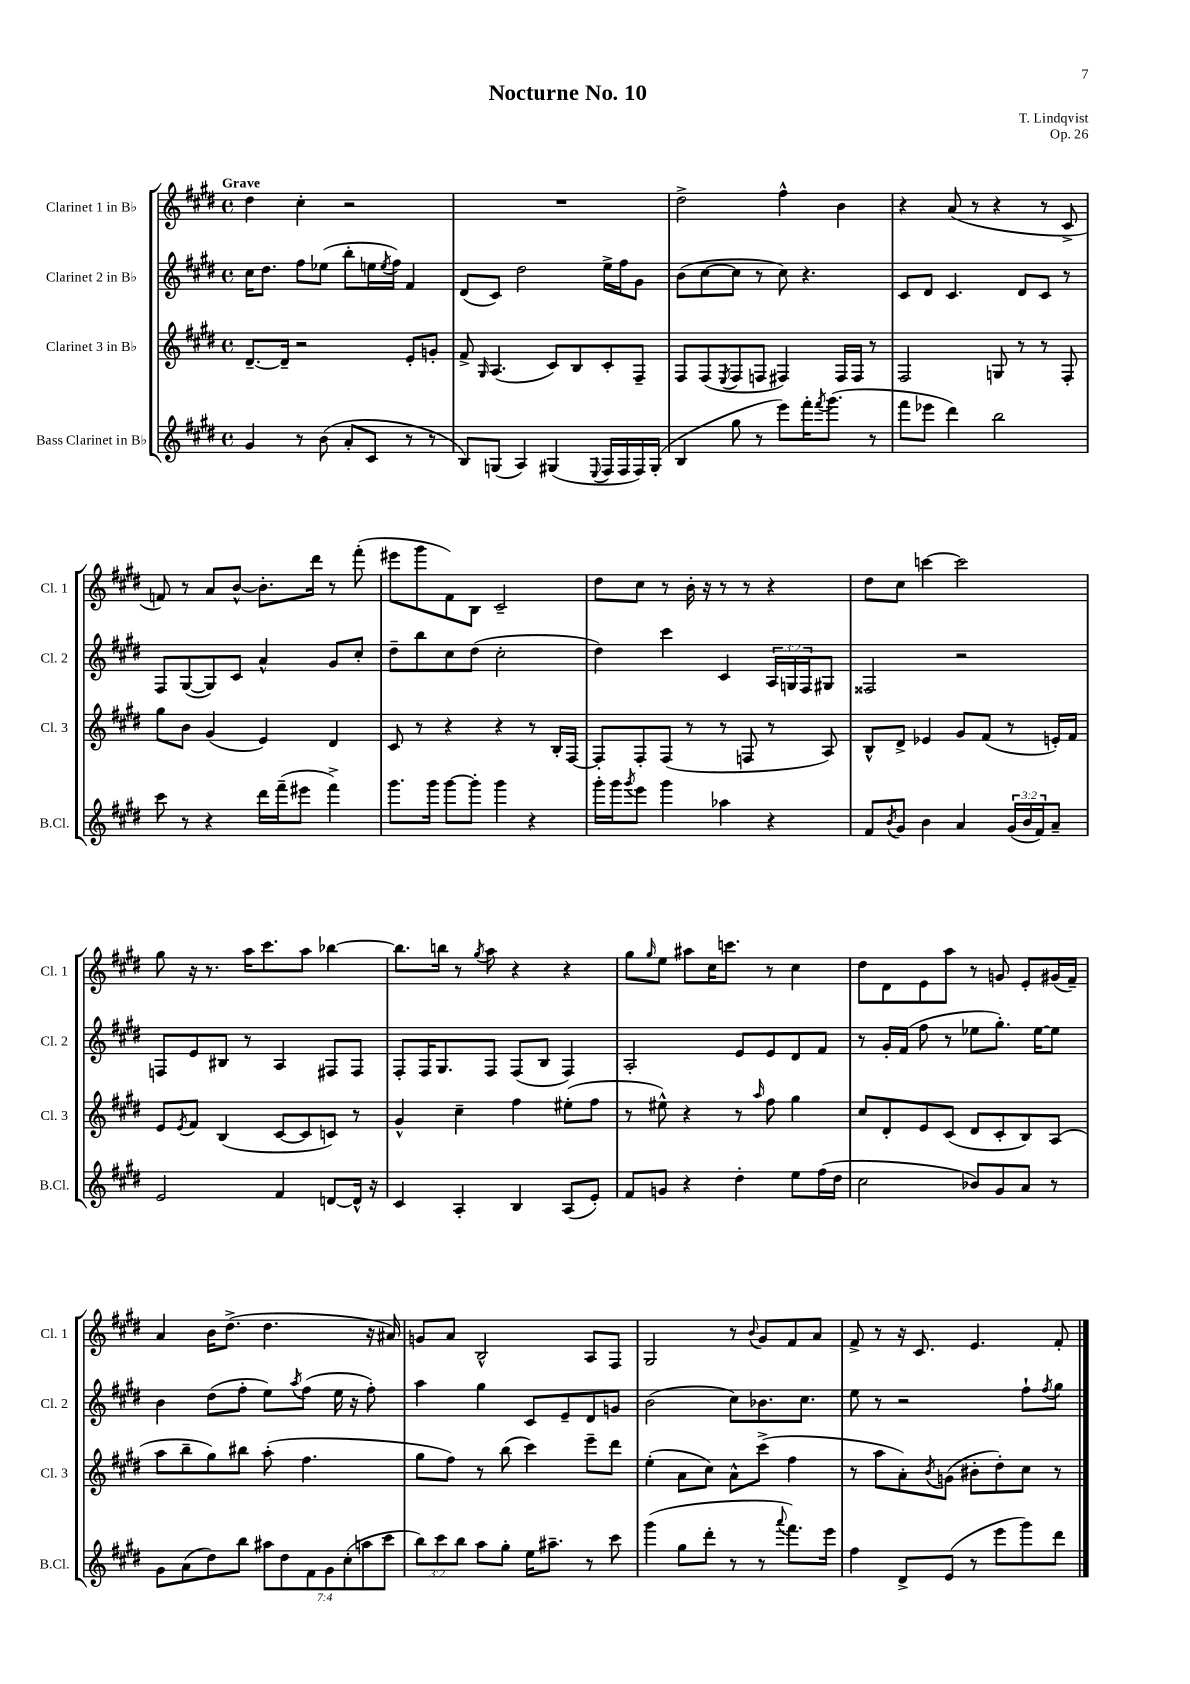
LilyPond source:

\header { title = "Nocturne No. 10" composer = "T. Lindqvist" opus = "Op. 26" }
<<
\new StaffGroup <<
\new Staff = "s0" \with { instrumentName = "Clarinet 1 in Bb" shortInstrumentName = "Cl. 1" } {
    \clef treble \key e \major \defaultTimeSignature \time 4/4 \tempo "Grave"
    dis''4 cis''4-. r2 |
    R1 |
    dis''2-> fis''4-^ b'4 |
    r4 a'8( r8 r4 r8 cis'8-> |
    f'8) r8 a'8 b'8~-^ b'8.-. dis'''16 r8 fis'''8-.( |
    eis'''8 gis'''8 fis'8) b8 cis'2-- |
    dis''8 cis''8 r8 b'16-. r16 r8 r8 r4 |
    dis''8 cis''8 c'''4~ c'''2 |
    gis''8 r16 r8. a''16 cis'''8. a''8 bes''4~ |
    bes''8. b''16 r8 \acciaccatura { gis''8 } a''8 r4 r4 |
    gis''8 \grace { gis''16 } e''8 ais''8 cis''16 c'''8. r8 cis''4 |
    dis''8 dis'8 e'8 a''8 r8 g'8 e'8-. gis'16( fis'16--) |
    a'4 b'16 dis''8.->( dis''4. r16 ais'16) |
    g'8 a'8 b2-^ a8 fis8 |
    gis2 r8 \appoggiatura { b'8 } gis'8 fis'8 a'8 |
    fis'8-> r8 r16 cis'8. e'4. fis'8-. \bar "|." |
}
\new Staff = "s1" \with { instrumentName = "Clarinet 2 in Bb" shortInstrumentName = "Cl. 2" } {
    \clef treble \key e \major \defaultTimeSignature \time 4/4 \override Staff.TupletNumber.text = #tuplet-number::calc-fraction-text
    cis''16 dis''8. fis''8 ees''8( b''8-. e''16 \acciaccatura { e''8 } fis''16) fis'4 |
    dis'8( cis'8) dis''2 e''16-> fis''16 gis'8 |
    b'8( cis''8~ cis''8 r8 cis''8) r4. |
    cis'8 dis'8 cis'4. dis'8 cis'8 r8 |
    fis8 gis8~( gis8) cis'8 a'4-^ gis'8 cis''8-. |
    dis''8-- b''8 cis''8 dis''8( cis''2-. |
    dis''4) cis'''4 cis'4 \tuplet 3/2 { a16 g16 fis16 } gis8 |
    fisis2 r2 |
    f8 e'8 bis8 r8 a4 fis8 fis8 |
    fis8-. fis16 gis8. fis8 fis8( b8 fis4) |
    a2-. e'8 e'8 dis'8 fis'8 |
    r8 gis'16-. fis'16( fis''8 r8 ees''8 gis''8.-.) ees''16~ ees''8 |
    b'4 dis''8( fis''8-. e''8) \acciaccatura { a''8 } fis''8( e''16 r16 fis''8-.) |
    a''4 gis''4 cis'8 e'8-- dis'8 g'8 |
    b'2( cis''8) bes'8. cis''8. |
    e''8 r8 r2 fis''8-! \acciaccatura { fis''8 } gis''8 \bar "|." |
}
\new Staff = "s2" \with { instrumentName = "Clarinet 3 in Bb" shortInstrumentName = "Cl. 3" } {
    \clef treble \key e \major \defaultTimeSignature \time 4/4
    dis'8.~-- dis'16-- r2 e'8-. g'8-. |
    fis'8-> \grace { gis16 } a4.( cis'8) b8 cis'8-. fis8-- |
    fis8 fis8( \acciaccatura { e8 } fis8 f8 fis4) fis16 fis16 r8 |
    fis2 g8 r8 r8 fis8-. |
    gis''8 b'8 gis'4( e'4) dis'4 |
    cis'8 r8 r4 r4 r8 b16-. fis16~ |
    fis8-. fis8-. fis8( r8 r8 f8 r8 a8) |
    b8-^ dis'8-> ees'4 gis'8 fis'8( r8 e'16-.) fis'16 |
    e'8 \acciaccatura { e'8 } fis'8 b4( cis'8~ cis'8 c'8) r8 |
    gis'4-^ cis''4-- fis''4 eis''8-.( fis''8 |
    r8 eis''8-^) r4 r8 \grace { a''16 } fis''8 gis''4 |
    cis''8 dis'8-. e'8 cis'8( dis'8 cis'8-. b8) a8( |
    a''8 b''8-- gis''8) bis''8 a''8-.( fis''4. |
    gis''8 fis''8) r8 b''8( cis'''4) e'''8-- dis'''8 |
    e''4-.( a'8 cis''8) a'8-^ cis'''8->( fis''4 |
    r8 a''8 a'8-.) \acciaccatura { b'8 } g'8( bis'8-. dis''8-.) cis''8 r8 \bar "|." |
}
\new Staff = "s3" \with { instrumentName = "Bass Clarinet in Bb" shortInstrumentName = "B.Cl." } {
    \clef treble \key e \major \defaultTimeSignature \time 4/4 \override Staff.TupletNumber.text = #tuplet-number::calc-fraction-text
    gis'4 r8 b'8( a'8-. cis'8 r8 r8 |
    b8) g8( a4) gis4( \appoggiatura { e8 } fis16 fis16 fis16) gis16-.( |
    b4 gis''8 r8 e'''8) fis'''16-. \acciaccatura { fis'''8 } gis'''8.( r8 |
    fis'''8 ees'''8 dis'''4) b''2 |
    cis'''8 r8 r4 dis'''16 fis'''16--( eis'''8 fis'''4->) |
    gis'''8. gis'''16 gis'''8~ gis'''8-. gis'''4 r4 |
    gis'''16-. gis'''16 \acciaccatura { gis'''8 } e'''8 gis'''4 aes''4 r4 |
    fis'8 \acciaccatura { b'8 } gis'8 b'4 a'4 \tuplet 3/2 { gis'16( b'16 fis'16) } a'8-- |
    e'2 fis'4 d'8~ d'16-^ r16 |
    cis'4 a4-. b4 a8( e'8-.) |
    fis'8 g'8 r4 dis''4-. e''8 fis''16( dis''16 |
    cis''2 bes'8) gis'8 a'8 r8 |
    gis'8 a'8( dis''8) b''8 \tuplet 7/4 { ais''8 dis''8 fis'8 gis'8 cis''8-.( a''8 cis'''8 } |
    \tuplet 3/2 { b''8) cis'''8 b''8 } a''8 gis''8-. e''16 ais''8.-- r8 cis'''8 |
    gis'''4( gis''8 dis'''8-. r8 r8 \appoggiatura { a'''8 } fis'''8.) e'''16 |
    fis''4 dis'8-> e'8( r8 e'''8 gis'''8) dis'''8 \bar "|." |
}
>>
>>
\layout { \context { \Score \remove "Bar_number_engraver" } }
